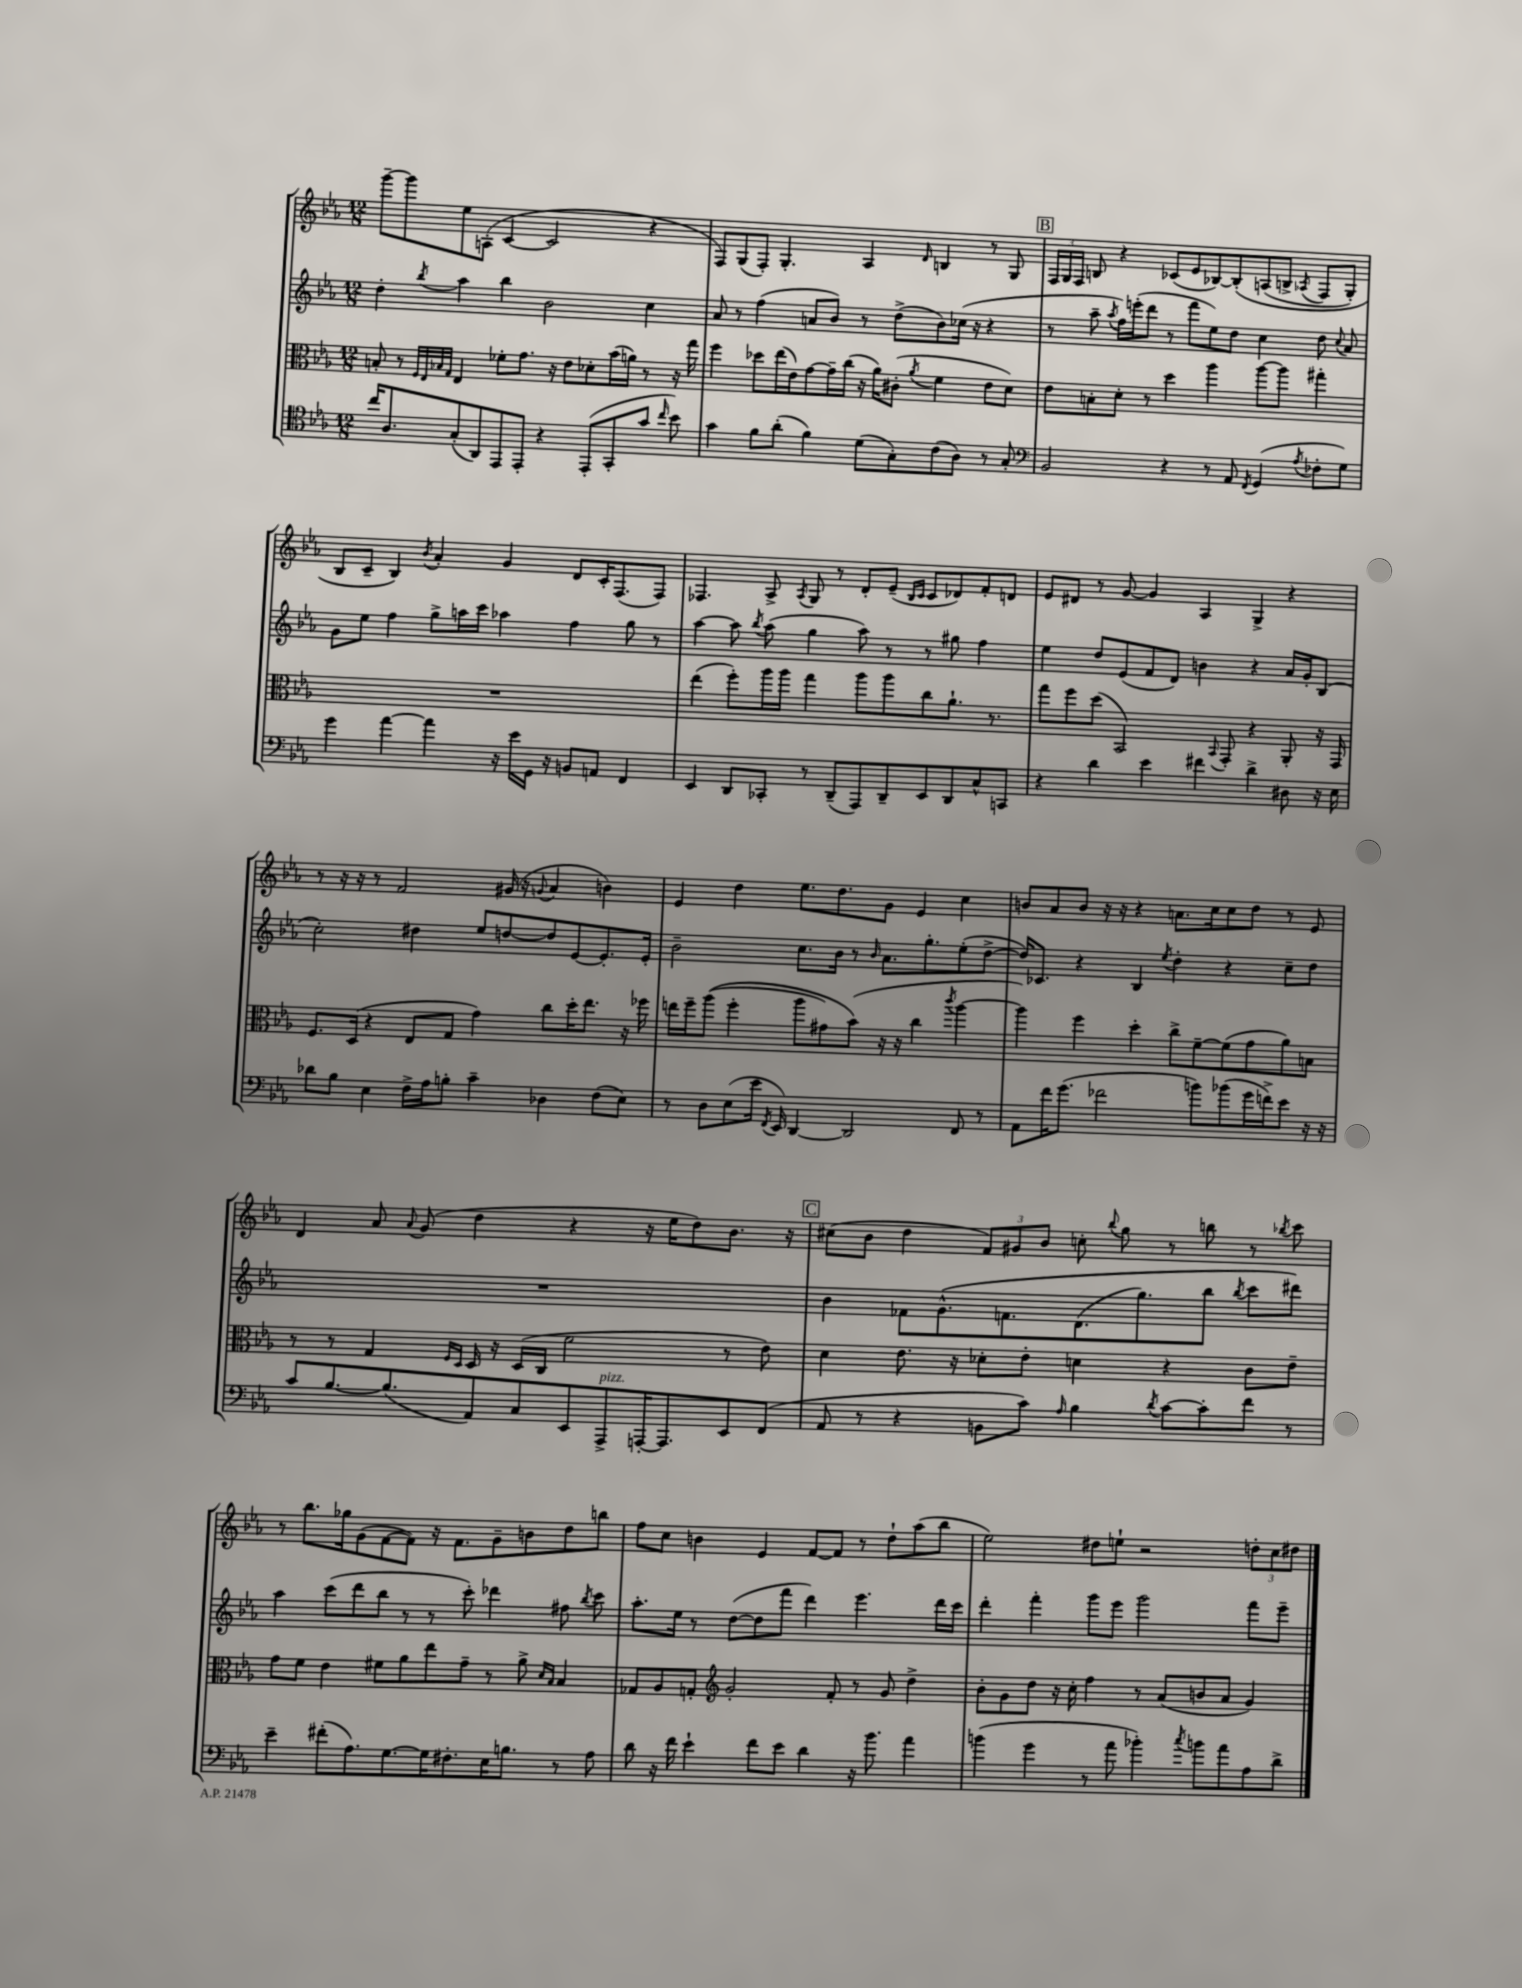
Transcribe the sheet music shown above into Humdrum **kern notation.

**kern	**kern	**kern	**kern
*staff4	*staff3	*staff2	*staff1
*clefC4	*clefC3	*clefG2	*clefG2
*k[b-e-a-]	*k[b-e-a-]	*k[b-e-a-]	*k[b-e-a-]
*M12/8	*M12/8	*M12/8	*M12/8
16cc	8B'	4dd'	[8ggg~
8.A-	.	.	.
.	8r	.	8ggg]
.	32qqF	.	.
.	32qqE-	.	.
.	32qqB-	.	.
.	32qqG	8qbb-	.
(8G'	4E-	4aa-	8ee-
8AA-)	.	.	(8A'
8EE-	8f-'	4bb-	[4c
8EE-'	8.g	.	.
4r	.	2b-	2c]
.	16r	.	.
.	8e-	.	.
(8EE-'	8d-'	.	.
8GG'	(16b-	.	.
.	16a)	.	.
8g	8r	4cc	4r
16qqcc	.	.	.
8b-)	16r	.	.
.	16gg	.	.
=	=	=	=
4g	4ff	8a-	8F)
.	.	8r	(8G
8f	8dd-	(4ff	8F')
(8a-'	(16ee-	.	4.G'
.	16e-)	.	.
4f)	[8g	8a	.
.	16g~]	8b-)	.
.	(16cc	.	.
(8d	16r	8r	4A-
.	16a-)	.	.
8G')	(8c#'	(8dd^	.
.	8qa-	.	16qqd
(8c	4f	8b-)	4B
8A-)	.	(16cc-	.
.	.	16r	.
8r	8e-	4r	8r
8G'	8d)	.	8G
=	=	=	=
*clefF4	*	*	*
2BB-	8e-	8r	24F
.	.	.	24G
.	.	.	24F
.	8B'	8aa-~	8B
.	.	8qaa-	.
.	8d'	16ff)	4r
.	.	(16eee'	.
.	8r	8ddd	.
4r	4dd	8r	(8c-
.	.	8fff	8e-
8r	4aa-	8ee-)	[8B-)
8AA-	.	8dd	&(8B-']
8qFF	.	.	.
(4GG	[8aa-	4cc	(8A
.	8aa-]	.	8B^
8qA-	.	.	8qA-
8F-'	4gg#'	8dd	8F
.	.	8qqcc	.
8G)	.	8a-	8G')
=	=	=	=
4g	1.r	8g	8B-
.	.	8ee-	8c~
[4a-	.	4ff	4B-&)
.	.	.	8qb-
4a-]	.	8gg^	4a-'
.	.	16aa	.
.	.	16ccc	.
16r	.	4aa-	4g
16e-	.	.	.
16GG	.	.	.
16r	.	.	.
8BB	.	4ff	8d
8AA	.	.	16c'
.	.	.	(8.F
4FF	.	8gg	.
.	.	8r	8F)
=	=	=	=
4EE-	(4ee-	[4aa-	4.F-
8DD	8ff')	8aa-]	.
.	.	8qbb-	.
8CC-'	16aa-	(8aa-	8A-^
.	16aa-	.	.
.	.	.	8qA-
8r	4gg	4gg	8G
(8DD~	.	.	8r
8AAA-)	8aa-	8aa-)	8d'
8DD~	8aa-	8r	(8e-~
.	.	.	16qqB-
.	.	.	16qqc
8EE-	8cc	8r	8c
8DD	8.a-`	8gg#	8d-)
8C^^	.	4ff	8f'
.	8.r	.	.
8CC	.	.	8d
=	=	=	=
4r	8gg	4ee-	8e-
.	8ff	.	8d#
4d	(8dd	8dd	8r
.	2BB-)	(8e-	[8g
4e-	.	8f	4g]
.	.	8d)	.
4f#	.	4b	4A-
.	8qqBB-	.	.
.	8GG'	.	.
4d^	4r	4r	4G^
8D#	8AA-'	16a-	4r
.	.	16g'	.
16r	16r	(8B-	.
16E-	16GG	.	.
=	=	=	=
8d-	8.F	2cc')	8r
8B-	.	.	16r
.	(16D	.	16r
4E-	4r	.	8r
.	.	.	2f
16F^	8E-	4dd#	.
16A-	.	.	.
8B'	8G	.	.
4c~	4g)	8ee-	.
.	.	[8dd	(16g#
.	.	.	16r
.	.	.	8qqg
4D-	8cc	8dd]	4a-
.	16dd'	[8e-	.
.	8.ee-	.	.
(8F	.	8.e-']	4b)
8E-)	16r	.	.
.	16ff-	16e-'	.
=	=	=	=
8r	16ee	2b-~	4e-
.	16ff~	.	.
8D	&((8aa-	.	.
(8E-	4ff'	.	4dd
16e-	.	.	.
8qFF	.	.	.
16EE-)	.	.	.
[4DD	8aa-	8.cc	8.ee-
.	8g#)	.	.
.	.	16b-	8.dd
2DD]	(8b-&)	8r	.
.	.	16qqb-	.
.	16r	8.a-	8g
.	16r	.	.
.	4cc	.	4e-
.	.	8.gg'	.
.	8qccc	.	.
8FF	[4aa-	(8ee-'	4cc
8r	.	[8dd^	.
=	=	=	=
8AA-	4aa-])	16dd])	8b
.	.	8.c-	.
16f	.	.	8a-
(8.g	.	.	.
.	4ff	4r	8b
2f-	.	.	16r
.	.	.	16r
.	4dd'	4B-	4r
.	.	8qee-	.
.	8cc^	4dd'	8.a
8b)	[8f~	.	.
.	.	.	16cc
(8b-	(8f]	4r	8cc
16g	8g	.	8dd
16f^)	.	.	.
8e-	8a-)	8cc~	8r
16r	8B	8dd	8e-
16r	.	.	.
=	=	=	=
8c	8r	1.r	4d
[8.B-	8r	.	.
.	4G	.	8a-
(8.B-]	.	.	.
.	.	.	8qqa-
.	.	.	(8g
.	16qqF	.	.
.	16qqD	.	.
8AA-)	16D	.	4dd
.	16r	.	.
8C	(16D	.	.
.	16C	.	.
8EE-	2f	.	4r
8AAA-^	.	.	.
[16AAA'	.	.	16r
8.AAA]	.	.	16ee-
.	.	.	8dd)
8EE-	8r	.	8.b-
(8FF	8e-)	.	.
.	.	.	16r
=	=	=	=
8AA-	4d	4b-	(8cc#
8r	.	.	8b-
4r	8.e-	8f-	4dd
.	.	&(8.g^^	.
.	16r	.	.
8BB	8d-'	.	12f)
.	.	8.f	.
.	.	.	12g#
8c)	8e-'	.	.
.	.	.	12b-
16qqA-	.	.	.
4B-	4d	(8.d	8cc'
.	.	.	8qqbb-
.	.	.	8gg
.	.	8.gg)	.
8qd	.	.	.
[8c	4r	.	8r
8c']	.	8bb-	8bb
.	.	8qbb-	.
8f	8c	8ccc	8r
.	.	.	8qbb-
8r	8e-~	8ddd#&)	8ccc
=	=	=	=
4e-~	8g	4aa-	8r
.	8f	.	8.bb-
(8f#'	4e-	(8ccc	.
.	.	.	16gg-
8.A-)	.	8ddd	(8g
.	8f#	8bb-	[8f
[8.G	.	.	.
.	8a-	8r	8f])
16G]	8ee-	8r	16r
8.F#'	.	.	8.f
.	8g~	8ccc')	.
16E-	8r	4ddd-	8g~
8.B	.	.	.
.	8a-^	.	8b
.	16qqd	.	.
.	16qqB-	.	.
8r	4B-	8ff#	8dd
.	.	8qbb-	.
8A-	.	8ccc	8bb
=	=	=	=
8d	8G-	8.aa-'	8ff
16r	8A-	.	8cc
16f	.	16ee-	.
4e-`	8G'	8r	4b
*	*clefG2	*	*
.	2g'	([8dd	.
8f	.	8dd]	4e-
8e-	.	8fff	.
4d	.	4ddd)	[8f
.	8f'	.	8f]
16r	8r	4.eee-	8r
8.b-	.	.	.
.	8g	.	8dd`
4a-	4dd^	.	(8aa-
.	.	16ddd	8bb-
.	.	16ccc	.
=	=	=	=
(4b	8b-'	4ddd'	2ee-)
.	8g	.	.
4g	8dd	4fff'	.
.	16r	.	.
.	16cc'	.	.
8r	4ff	8ggg	8dd#
8a-	.	8eee-	8ee`
4b-')	8r	2ggg	2r
.	(8a-	.	.
8qcc	.	.	.
8b	8b	.	.
8a-	8a-	.	.
8A-	4g)	8fff	12dd'
.	.	.	12cc
8d^	.	8eee-~	.
.	.	.	12dd#
==	==	==	==
*-	*-	*-	*-
